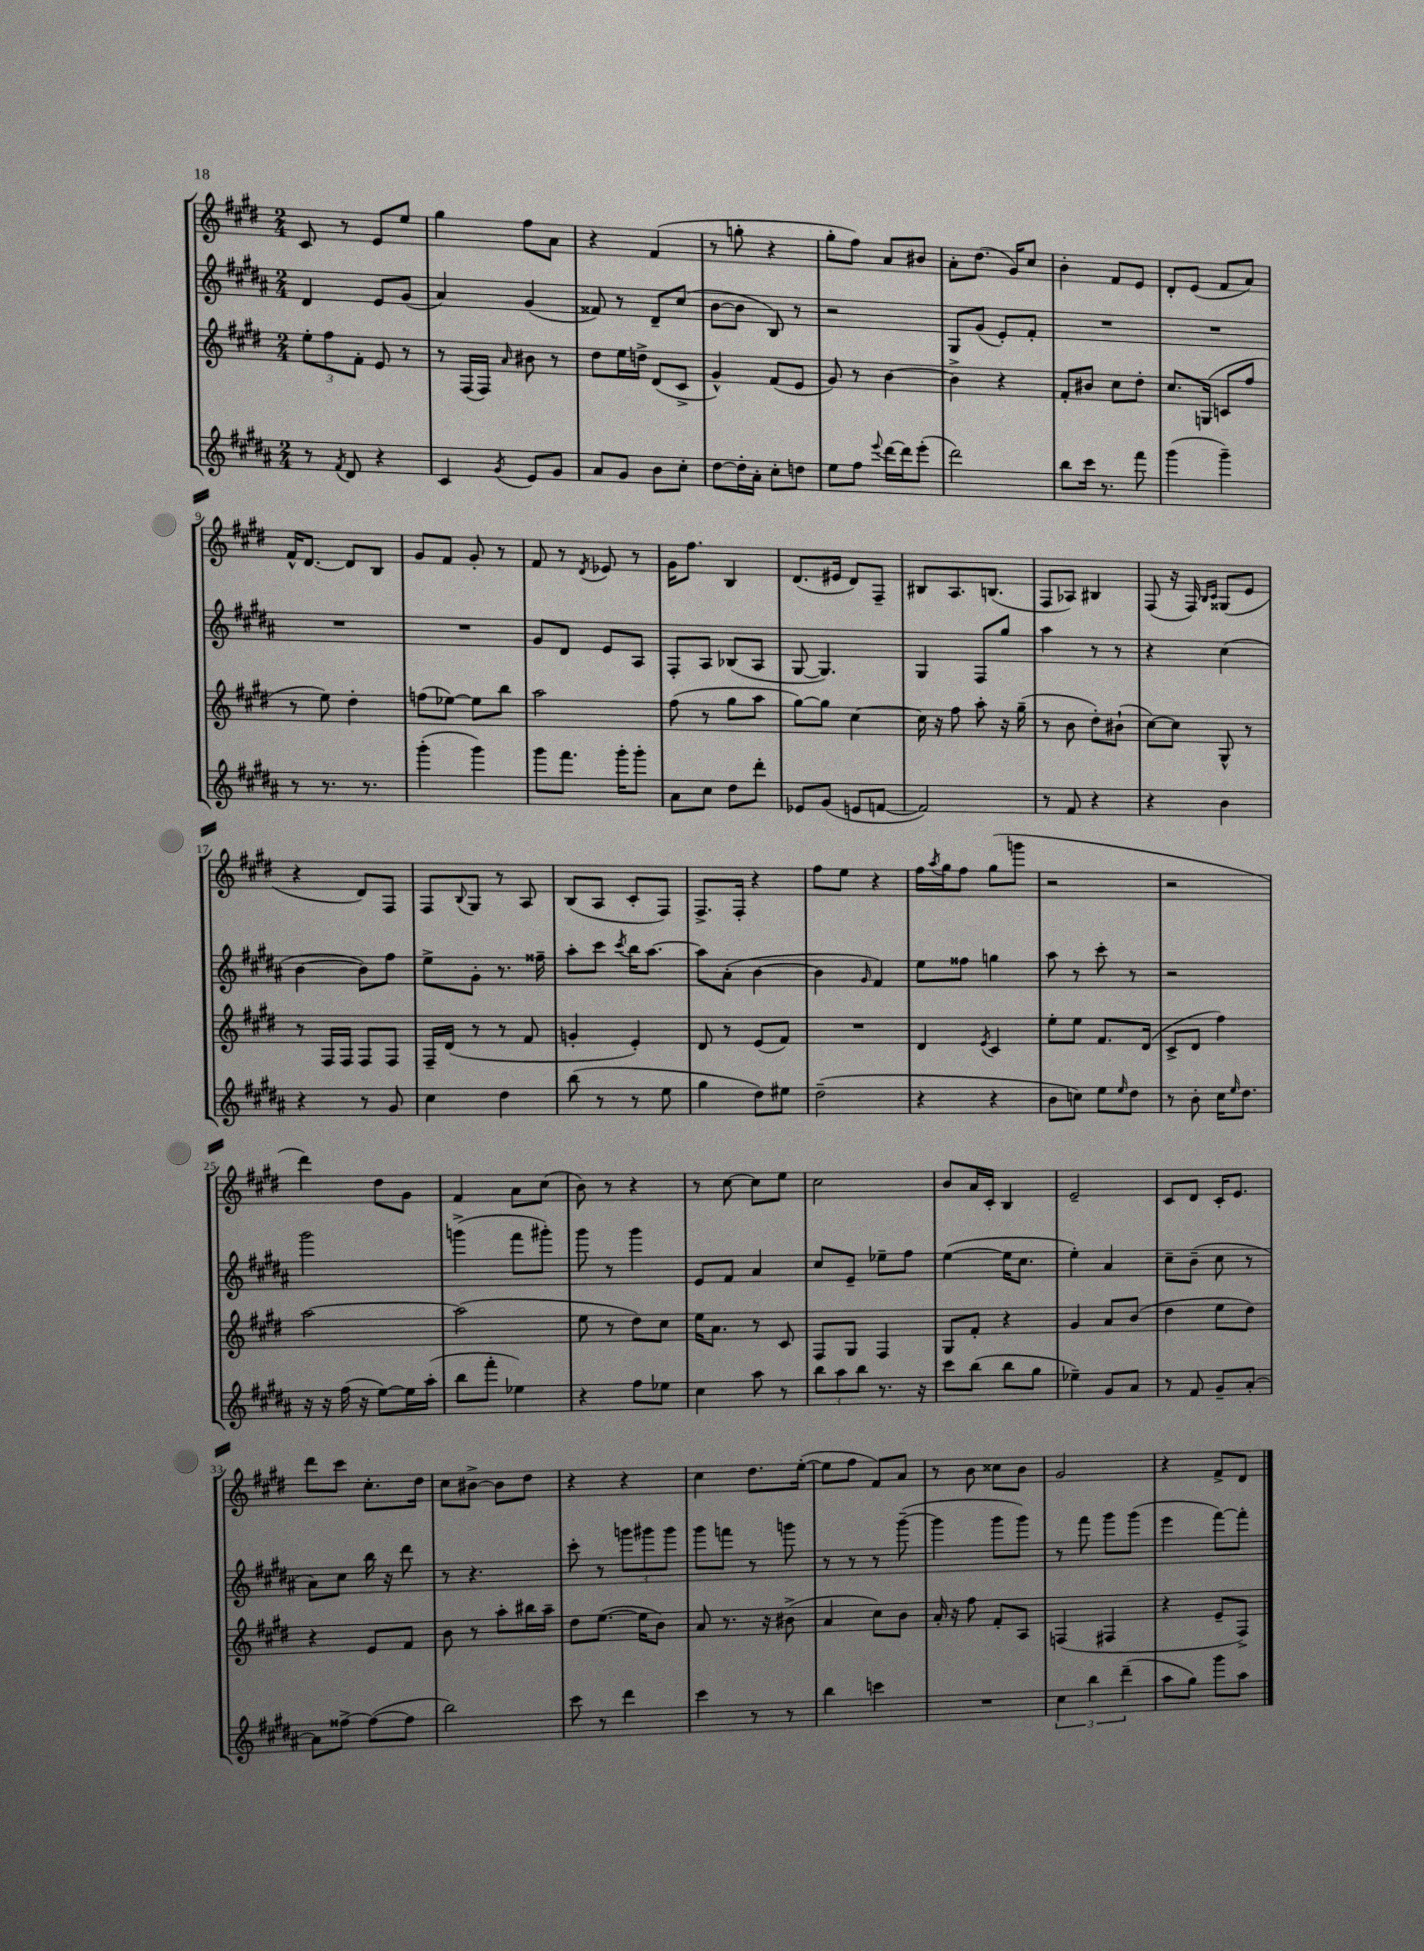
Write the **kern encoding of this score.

**kern	**kern	**kern	**kern
*staff4	*staff3	*staff2	*staff1
*clefG2	*clefG2	*clefG2	*clefG2
*k[f#c#g#d#a#]	*k[f#c#g#d#]	*k[f#c#g#d#a#]	*k[f#c#g#d#]
*M2/4	*M2/4	*M2/4	*M2/4
8r	12ee'	4d#	8c#
.	12ff#	.	.
8qf#	.	.	.
8d#	.	.	8r
.	12f#'	.	.
4r	8e	8e	8e
.	8r	(8g#	8ee
=	=	=	=
4c#	8r	4a#)	4gg#
.	(16F#	.	.
.	16F#)	.	.
8qg#	16qqa	.	.
8e	8b#	(4g#	8ff#
8g#	8r	.	8a
=	=	=	=
8a#	8dd#	8f##)	4r
8g#	16ee	8r	.
.	16dd^	.	.
8b	(8d#	8d#~	(4f#
8cc#'	8c#^	(8cc#	.
=	=	=	=
[8dd#	4g#^^)	[8b	8r
16dd#']	.	8b]	8gg'
16a#'	.	.	.
8cc#'	(8f#	8B)	4r
8dd	8e	8r	.
=	=	=	=
8ee	8g#)	2r	8gg#'
8ff#	8r	.	8ff#)
8qqeee	.	.	.
[16ddd#	[4b	.	8a
16ddd#]	.	.	.
(8eee'	.	.	8b#
=	=	=	=
2ddd#)	4b^]	8G#	8a'
.	.	(8g#	(8.dd#
.	4r	8e')	.
.	.	.	16g#)
.	.	8f#'	8cc#
=	=	=	=
8bb	8f#'	2r	4b'
16ccc#	8b#	.	.
8.r	.	.	.
.	8cc#	.	8f#
8fff#	8dd#'	.	8e
=	=	=	=
(4ggg#	8.cc#	2r	8d#'
.	.	.	(8e
.	(16G	.	.
4ggg#~)	8c	.	8f#
.	8ff#	.	8a)
=	=	=	=
8r	8r	2r	16f#^^
.	.	.	[8.d#
8.r	8ee)	.	.
.	4dd#'	.	8d#]
8.r	.	.	.
.	.	.	8B
=	=	=	=
(4ggg#'	(8ff	2r	8g#
.	[8ee-)	.	8f#
4ggg#)	8ee-]	.	8g#'
.	8bb	.	8r
=	=	=	=
8ggg#	2aa	8g#	8f#
8.fff#	.	8d#	8r
.	.	.	8qd#
.	.	8e	8e-
16ggg#'	.	.	.
8ggg#'	.	8A#	8r
=	=	=	=
8a#	(8ff#	8F#'	16g#
.	.	.	8.ff#
8cc#	8r	8A#	.
8dd#	8gg#	(8B-	4B
8ddd#'	8aa	8A#	.
=	=	=	=
8e-	[8gg#)	[8G#	(8.d#
(8g#	8gg#]	4.G#])	.
.	.	.	16e#
8e	[4cc#	.	8d#)
[8f	.	.	8F#~
=	=	=	=
2f])	16cc#]	4G#	8B#
.	16r	.	.
.	8ff#	.	8.A
.	8aa'	8F#	.
.	.	.	(8.B
.	16r	8gg#	.
.	(16gg#~	.	.
=	=	=	=
8r	8r	4aa#	8F#
8f#	8b	.	8A-)
4r	8dd#')	8r	4B#
.	(8b#`	8r	.
=	=	=	=
4r	[8cc#)	4r	(8F#
.	8cc#]	.	16r
.	.	.	16F#)
.	.	.	16qqB
.	.	.	16qqc#
4b	8G#^^	(4cc#	(8G##
.	8r	.	8e
=	=	=	=
4r	8r	[4b	4r
.	16F#	.	.
.	16F#	.	.
8r	8F#	8b])	8d#)
8g#	8F#	8ff#	8F#
=	=	=	=
4cc#	16F#~	8ee^	8F#
.	(16d#	.	.
.	.	.	8qqB
.	8r	8g#'	8G#
4dd#	8r	8.r	8r
.	8f#	.	8A
.	.	16ff##~	.
=	=	=	=
(8bb	4g'	8aa#'	(8B
8r	.	8ccc#	8A
.	.	8qccc#	.
8r	4e')	16bb	8c#'
.	.	[8.aa#	.
8ee	.	.	8F#)
=	=	=	=
4gg#	8d#	8aa#]	8.F#^
.	8r	(8a#'	.
.	.	.	16F#'
8dd#)	(8e	[4b	4r
8ee#	8f#)	.	.
=	=	=	=
(2dd#~	2r	4b]	8ff#
.	.	.	8ee
.	.	16qqg#	.
.	.	4f#)	4r
=	=	=	=
4r	4d#	8ee	16ff#
.	.	.	8qaa
.	.	.	16gg#
.	.	8ff##	8ff#
.	8qe	.	.
4r	4c#	4gg	(8gg#
.	.	.	8ggg
=	=	=	=
8b	8ee'	8aa#	2r
8cc)	8ee	8r	.
8ee	8.f#	8ccc#'	.
16qqee	.	.	.
8dd#	.	8r	.
.	(16d#	.	.
=	=	=	=
8r	8c#^	2r	2r
8b'	8d#	.	.
16cc#	4ff#)	.	.
16qqee	.	.	.
8.dd#	.	.	.
=	=	=	=
16r	[2aa	2ggg#	4ddd#)
16r	.	.	.
(16ff#	.	.	.
16r	.	.	.
[8ee)	.	.	8dd#
16ee]	.	.	8g#
(16aa#'	.	.	.
=	=	=	=
8bb	(2aa]	(4ggg^	4f#
8fff#'	.	.	.
4ee-)	.	8fff#	8a
.	.	8ggg#')	(8cc#
=	=	=	=
4r	8ee	8ggg#	8b)
.	8r	8r	8r
8ff#	8dd#)	4ggg#	4r
8ee-	8cc#	.	.
=	=	=	=
4cc#	16ee	8e	8r
.	8.a	.	.
.	.	8f#	[8cc#
8aa#	8r	4a#	8cc#]
8r	8c#	.	8ee
=	=	=	=
12bb	8F#	8cc#	2cc#
12aa#	.	.	.
.	8G#	8e~	.
12bb	.	.	.
8.r	4F#	8ee-~	.
.	.	8ff#	.
16r	.	.	.
=	=	=	=
8ccc#	8G#	([4ee	8b
(8bb	8f#'	.	16a
.	.	.	16c#'
8bb	4r	16ee]	4B
.	.	8.cc#	.
8gg#	.	.	.
=	=	=	=
4ee-~)	4g#	4ee')	2e~
8g#	8a	4a#	.
8a#	(8b	.	.
=	=	=	=
8r	4dd#	8cc#~	8c#
8f#	.	(8b~	8d#
8g#~	8ee	8cc#	16c#'
.	.	.	8.e
[8a#'	8dd#)	8r	.
=	=	=	=
8a#]	4r	8a#)	8ddd#
[8ff##^	.	8cc#	8ccc#
(8ff##_	8e	16bb	8.cc#'
.	.	16r	.
8ff##]	8f#	8ddd#	.
.	.	.	16dd#
=	=	=	=
2bb)	8b	8r	8cc#
.	8r	4.r	[8b#^
.	8aa'	.	8b#]
.	16bb#	.	8dd#
.	16aa~	.	.
=	=	=	=
8ccc#	8dd#	8ccc#'	4r
8r	([8.ee	8r	.
4ddd#	.	12ggg	4r
.	16ee]	.	.
.	.	12ggg#	.
.	8b)	.	.
.	.	12ggg#	.
=	=	=	=
4ccc#	8a	8ggg#	4cc#
.	8.r	8fff	.
8r	.	8r	8.dd#
.	16r	.	.
8r	(8b#^	8ggg	.
.	.	.	([16ee'
=	=	=	=
4bb	4a	8r	8ee]
.	.	8r	8ff#
4ccc	8cc#)	8r	8f#)
.	8b	([8ggg#~	8a
=	=	=	=
2r	16a'	4ggg#]	8r
.	16r	.	.
.	8ff#	.	8b
.	8f#'	8ggg#	8cc##
.	8A	8ggg#)	8b
=	=	=	=
6cc#	(4F	8r	2g#
.	.	8fff#	.
6bb	.	.	.
.	4F#	8ggg#	.
(6ddd#~	.	.	.
.	.	(8ggg#	.
=	=	=	=
8aa#	4r	4eee	4r
8gg#)	.	.	.
8ggg#	8e~	[8fff#)	8f#^
8aa#	8F#^)	8fff#']	8d#
==	==	==	==
*-	*-	*-	*-
